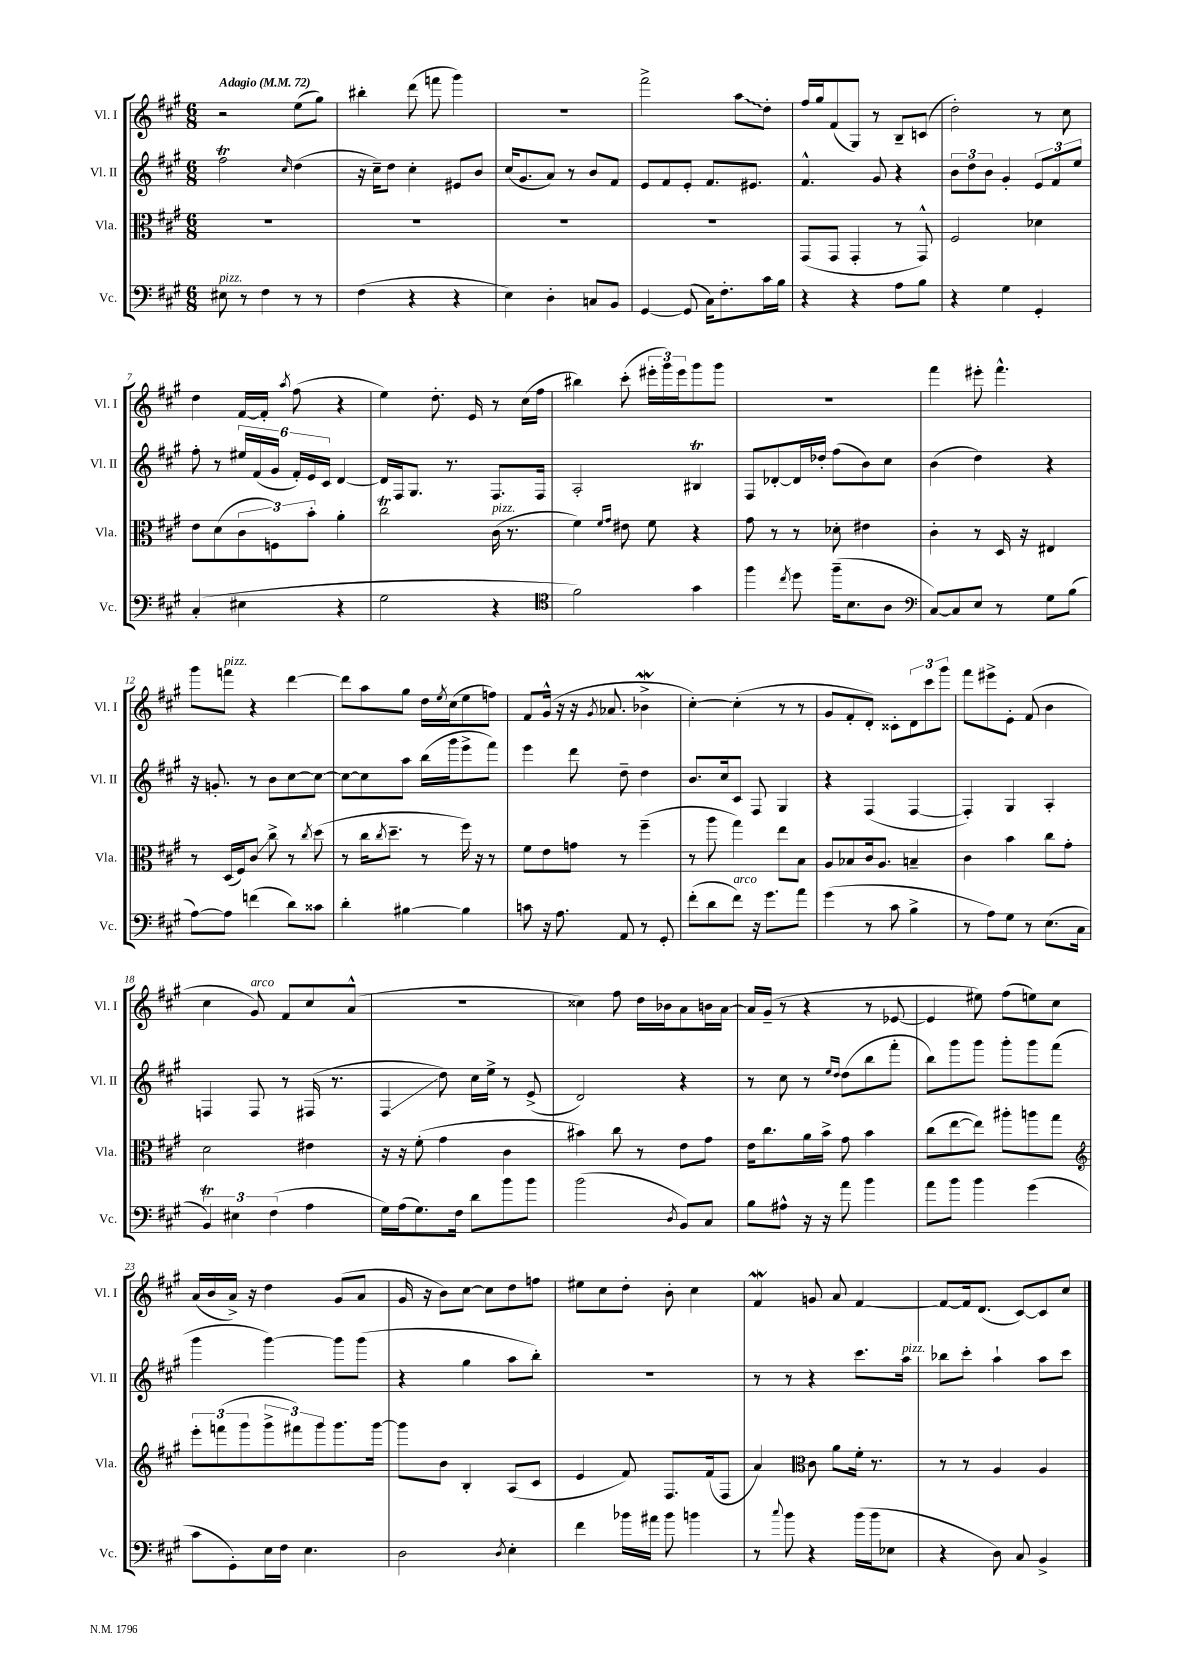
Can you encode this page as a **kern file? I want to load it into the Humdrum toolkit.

**kern	**kern	**kern	**kern
*staff4	*staff3	*staff2	*staff1
*clefF4	*clefC3	*clefG2	*clefG2
*k[f#c#g#]	*k[f#c#g#]	*k[f#c#g#]	*k[f#c#g#]
*M6/8	*M6/8	*M6/8	*M6/8
*MM72	*MM72	*MM72	*MM72
8E#\	2.r	2ff#\	2r
8r	.	.	.
4F#\	.	.	.
.	.	16qqcc#/	.
8r	.	(4dd\	(8ee\L
8r	.	.	8gg#\J)
=	=	=	=
(4F#\	2.r	16r	4bb#'\
.	.	16cc#~\LK)	.
.	.	8dd\J	.
4r	.	4cc#'\	(8ddd\
.	.	.	8fff\
4r	.	8e#/L	4ggg#\)
.	.	8b/J	.
=	=	=	=
4E\)	2.r	(16cc#/LK	2.r
.	.	8.g#/	.
4D'\	.	8a/J)	.
.	.	8r	.
8C/L	.	8b/L	.
8BB/J	.	8f#/J	.
=	=	=	=
[4GG#/	2.r	8e/L	2fff#^\
.	.	8f#/	.
(8GG#/]	.	8e'/J	.
16C#\LK)	.	8.f#/L	.
8.F#'\	.	.	.
.	.	.	8aa\L
.	.	8.e#/J	.
16c#\L	.	.	8dd'\J
16B\JJ	.	.	.
=	=	=	=
4r	(8GG#/L	4.f#^^/	16ff#/LL
.	.	.	16gg#/J
.	8GG#/J	.	(8f#/
4r	4GG#'/	.	8G#/J)
.	.	8g#/	8r
8A\L	8r	4r	8B~/L
8B\J	8GG#^^/)	.	(8c/J
=	=	=	=
4r	2F#/	12b\L	2dd'\)
.	.	12dd\	.
.	.	12b\J	.
4G#\	.	4g#'/	.
4GG#'/	4d-\	12e/L	8r
.	.	12f#/	.
.	.	.	8cc#\
.	.	12ee/J	.
=	=	=	=
(4C#'/	8e\L	8ff#'\	4dd\
.	(8d\	8r	.
4E#\	12c#\	24ee#/LL	[16f#/LL
.	.	(24f#/	.
.	.	.	16f#'/]JJ
.	12F\)	24g#/JJ	.
.	.	.	8qaa/
.	.	24f#'/LL)	(8ff#\
.	12b'\J	24e/	.
.	.	24c#/JJ	.
4r	4a'\	[4d/	4r
=	=	=	=
2G#\	2cc#\	16d/]LL	4ee\)
.	.	16F#/J	.
.	.	8.G#/J	.
.	.	.	8.dd'\
.	.	8.r	.
.	.	.	16e/
4r	(16c#\	8.F#/L	8r
.	8.r	.	.
.	.	.	(16cc#\LL
.	.	16F#/Jk	16ff#\JJ
=	=	=	=
*clefC4	*	*	*
2f#\)	4f#\)	2A'/	4bb#\)
.	16qqf#/LL	.	.
.	16qqg#/JJ	.	.
.	8e#\	.	(8ccc#'\
.	8f#\	.	24eee#'\LL
.	.	.	24ggg#\)
.	.	.	24eee#\J
4g#\	4r	4B#/	8ggg#\
.	.	.	8ggg#\J
=	=	=	=
4ff#\	8g#\	8F#/L	2.r
.	8r	[8d-'/	.
8qcc#/	.	.	.
8dd\	8r	16d-/]L	.
.	.	16dd-'/JJ	.
(16ff#~\LK	8d-'\	(8ff#\L	.
8.B\	.	.	.
.	4e#\	8b\)	.
8A\J	.	8cc#\J	.
=	=	=	=
*clefF4	*	*	*
[8C#/L)	4c#'\	(4b\	4fff#\
8C#/]	.	.	.
8E/J	8r	4dd\)	8eee#'\
8r	16D/	.	4.fff#^^\
.	16r	.	.
8G#\L	4E#/	4r	.
(8B\J	.	.	.
=	=	=	=
[8A\L)	8r	16r	8ggg#\L
.	.	8.g'/	.
8A\]J	(16D/LL	.	8fff\J
.	16F#/J)	.	.
(4f\	8c#/J	8r	4r
.	8cc#^\	8b\L	.
8d\L)	8r	[8cc#\	[4ddd\
.	8qcc#/	.	.
8c##\J	(8dd\	8cc#\_J	.
=	=	=	=
4d'\	8r	8cc#\_L	8ddd\]L
.	16cc#\LK	8cc#\]	8aa\
.	8qcc#/	.	.
.	8.dd~\J	.	.
[4B#\	.	8aa\J	8gg#\J
.	8r	(16bb\LL	16dd\LL
.	.	.	8qee/
.	.	16ggg#\J	(16cc#\J
4B#\]	16ff#\)	8eee^\	8ee\
.	16r	.	.
.	8r	8fff#\J)	8ff\J)
=	=	=	=
8c\	8f#\L	4eee\	8f#/L
16r	8e\	.	(16g#^^/Jk
8.A\	.	.	16r
.	8g\J	8ddd\	16r
.	.	.	8qg#/
.	.	.	8.a-/
8AA/	8r	8dd~\	.
8r	(4ff#~\	4dd\	4b-^\
8GG#'/	.	.	.
=	=	=	=
(8f#'\L	8r	8.b/L	[4cc#'\)
8d\	8aa\	.	.
.	.	16cc#/k	.
8f#\J)	4gg#\)	8c#/J	(4cc#'\]
16r	.	8F#/	.
8.g#\L	.	.	.
.	8ee\L	4G#/	8r
8a\J	8B\J	.	8r
=	=	=	=
(4g#\	8A/L	4r	8g#/L
.	8B-/	.	8f#'/
8r	16c#/k	(4F#/	8d'/J)
.	8.A/J	.	.
8c#\	.	.	8c##'\L
4B^\	4B~/	[4F#/	12d\
.	.	.	12ccc#\
.	.	.	12ggg#\J
=	=	=	=
8r	4c#\	4F#'/])	8fff#\L
8A\L)	.	.	8eee#^\
8G#\J	4b\	4G#/	8e'\J
8r	.	.	(8f#/
(8.E\L	8cc#\L	4A'/	4b\
.	8g#'\J	.	.
16C#\Jk	.	.	.
=	=	=	=
6BB/)	2d\	4F/	4cc#\
6E#\	.	.	.
.	.	8F/	8g#/)
(6F#\	.	.	.
.	.	8r	8f#/L
4A\	4e#\	(16F#/	8cc#/
.	.	8.r	.
.	.	.	(8a^^/J
=	=	=	=
16G#\LL)	16r	4F#/	2.r
(16A\J	16r	.	.
8.G#\)	(8f#'\	.	.
.	4g#\	8dd\)	.
16F#\Jk	.	.	.
8d\L	.	16cc#\LL	.
.	.	16ee^\JJ	.
8b\	4c#\	8r	.
8b\J	.	(8e^/	.
=	=	=	=
(2b\	4b#\)	2d/)	4cc##\)
.	8cc#\	.	8ff#\
.	8r	.	16dd\LL
.	.	.	16b-\J
8qD/	.	.	.
8BB/L)	8e\L	4r	8a\
8C#/J	8g#\J	.	16b\L
.	.	.	[16a\JJ
=	=	=	=
8B\L	16e\LK	8r	16a/]LL
.	8.cc#\	.	(16g#~/JJ
8A#^^\J	.	8cc#\	8r
16r	16a\L	8r	4r
16r	16b^\JJ	.	.
.	.	16qqee/LL	.
.	.	16qqdd/JJ	.
8a\	8g#\	(8dd\L	.
4b\	4b\	8bb\	8r
.	.	8fff#'\J	[8e-/
=	=	=	=
8a\L	(8cc#\L	8bb\L)	4e-/]
8b\J	[8ee\	8ggg#\	.
4b\	8ee\]J)	8ggg#\J	8ee#\)
.	8aa#'\L	8ggg#'\L	(8ff#\L
(4g#\	8aa\	8ggg#\	8ee\)
.	8gg#\J	(8fff#\J	8cc#\J
=	=	=	=
*	*clefG2	*	*
8c#\L	12eee'\L	4ggg#\	(16a/LL
.	.	.	16b/
.	(12fff\	.	.
8GG#'\)	.	.	16a^/JJ)
.	12ggg#\	.	.
.	.	.	16r
16E\L	12ggg#^\	[4ggg#\)	4dd\
16F#\JJ	.	.	.
.	12fff#\)	.	.
4.E\	.	.	.
.	12ggg#\	.	.
.	8.ggg#\	8ggg#\]L	(8g#/L
.	.	(8ggg#\J	8a/J
.	[16ggg#\Jk	.	.
=	=	=	=
2D\	8ggg#\]L	4r	16g#/
.	.	.	16r
.	8b\J	.	8b\L)
.	4B'/	4gg#\	[8cc#\J
.	.	.	8cc#\]L
8qD/	.	.	.
4E'\	(8A/L	8aa\L	8dd\
.	8c#/J	8bb'\J)	8ff\J
=	=	=	=
4f#\	4e/	2.r	8ee#\L
.	.	.	8cc#\
16b-\LL	8f#/)	.	8dd'\J
16a#\JJ	.	.	.
8b-\	8.F#/L	.	8b'\
4b\	.	.	4cc#\
.	(16f#/k	.	.
.	8F#/J	.	.
=	=	=	=
8r	4a/)	8r	4f#/
8qqcc#/	.	.	.
8b\	.	8r	.
*	*clefC3	*	*
4r	8c#\	4r	8g/
.	8a\L	.	8a/
(16b\LL	16f#'\Jk	8.ccc#\L	[4f#/
16b\J	8.r	.	.
8E-\J	.	.	.
.	.	16aa\Jk	.
=	=	=	=
4r	8r	8bb-\L	8f#/_L
.	8r	8ccc#'\J	16f#/]k
.	.	.	(8.d/J
8D\)	4A/	4aa`\	.
8C#/	.	.	[8c#/L)
4BB^/	4A/	8aa\L	8c#/]
.	.	8ccc#\J	8cc#/J
==	==	==	==
*-	*-	*-	*-
